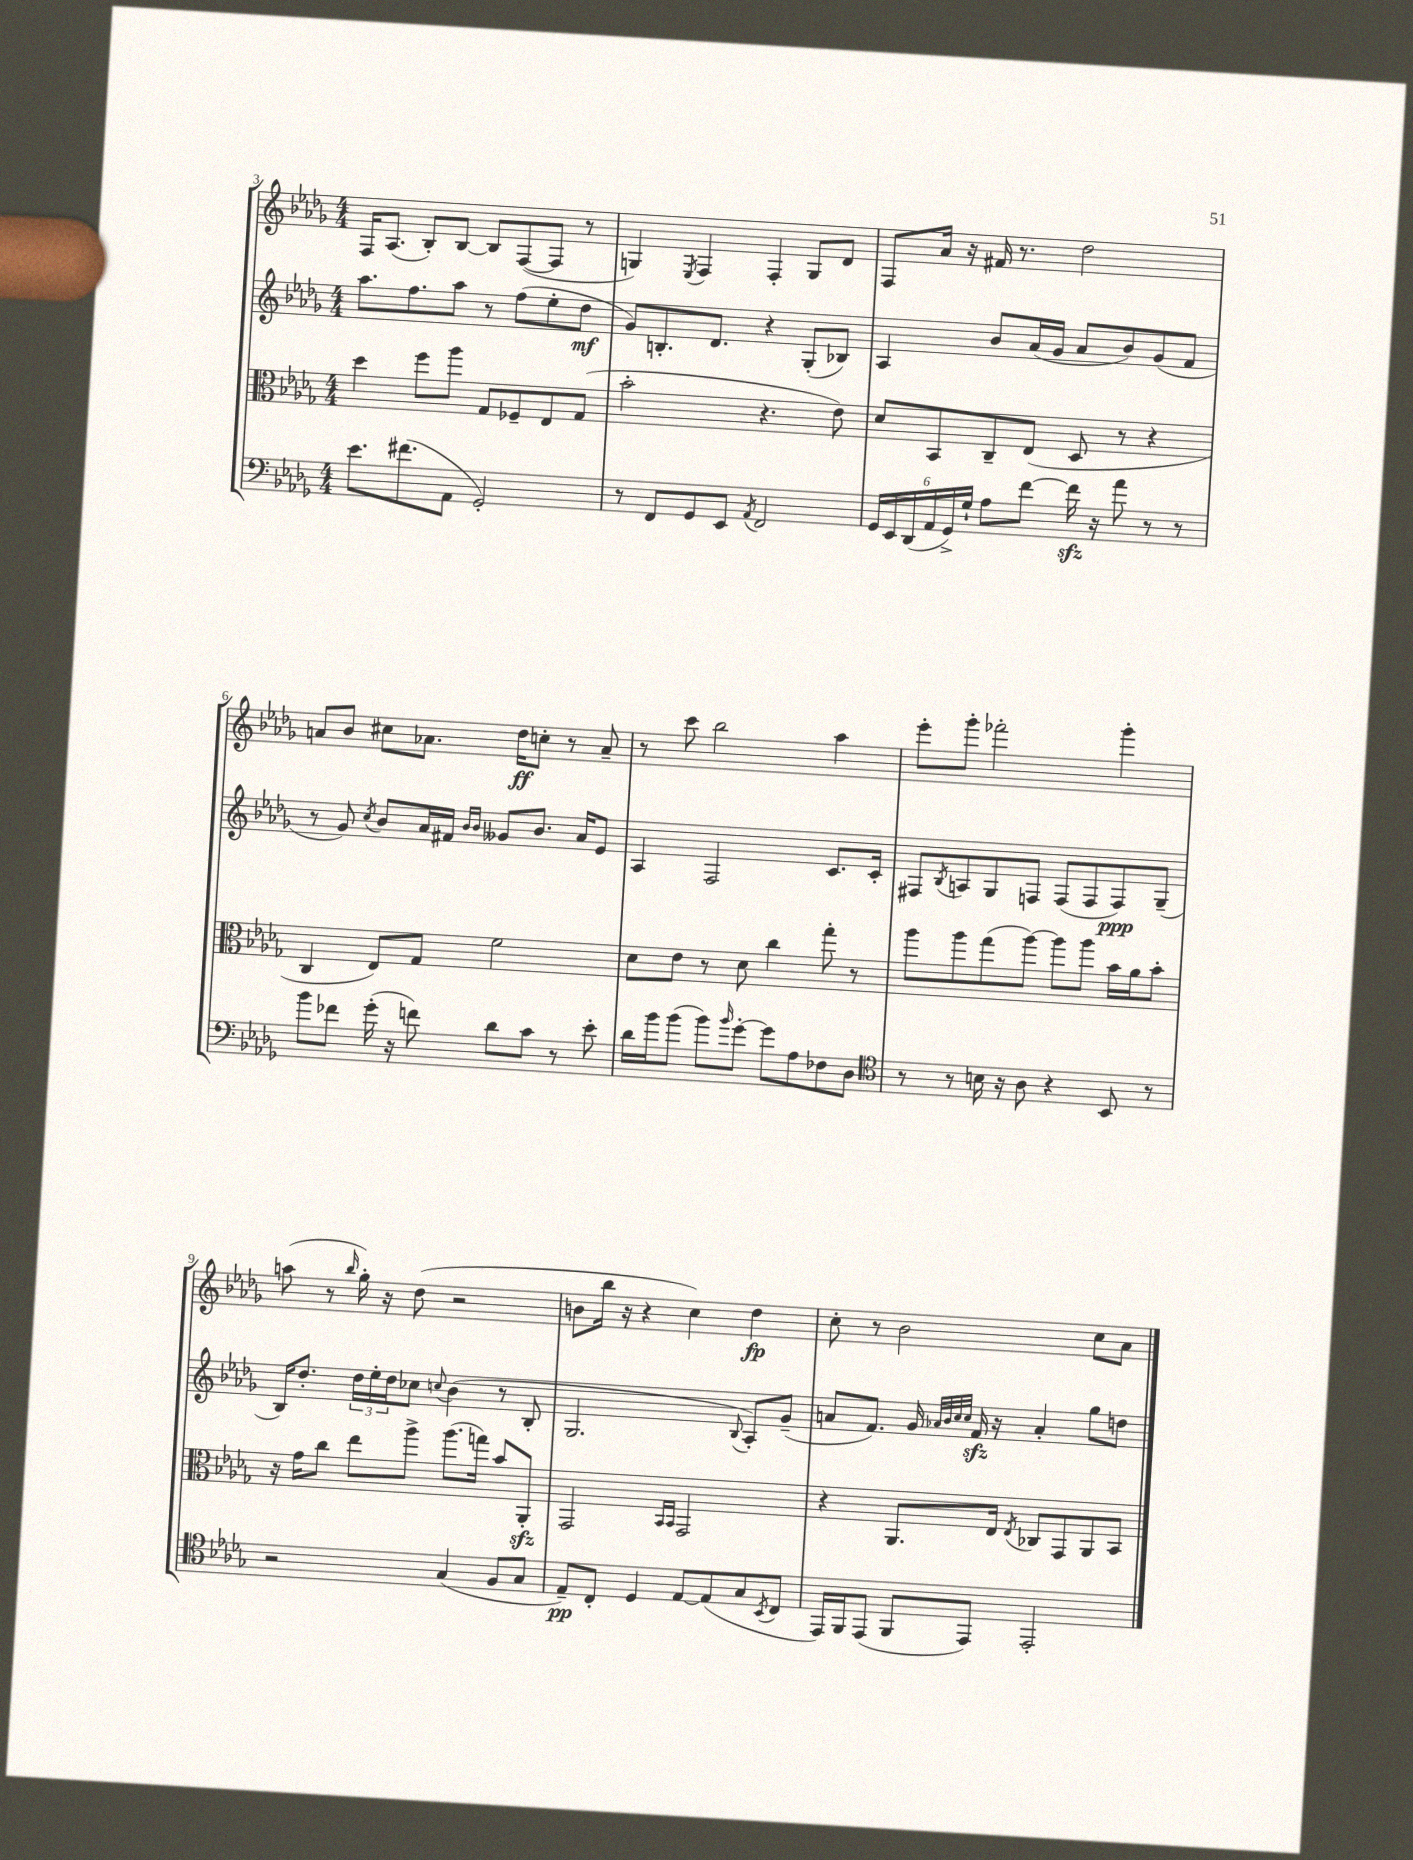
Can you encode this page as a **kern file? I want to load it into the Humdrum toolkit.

**kern	**dynam	**kern	**kern	**dynam	**kern	**dynam
*part4	*part4	*part3	*part2	*part2	*part1	*part1
*staff4	*staff4	*staff3	*staff2	*staff2	*staff1	*staff1
*clefF4	*	*clefC3	*clefG2	*	*clefG2	*
*k[b-e-a-d-g-]	*	*k[b-e-a-d-g-]	*k[b-e-a-d-g-]	*	*k[b-e-a-d-g-]	*
*M4/4	*	*M4/4	*M4/4	*	*M4/4	*
=3	=3	=3	=3	=3	=3	=3
8.e-\L	.	4dd-\	8.aa-\L	.	16F/KL	.
.	.	.	.	.	(8.A-/J	.
(8.f#X\	.	.	8.ff\	.	.	.
.	.	8ff\L	.	.	8B-'/L)	.
8AA-\J	.	8aa-\J	8aa-\J	.	[8B-/J	.
2GG-'/)	.	8G-/L	8r	.	8B-/L]	.
.	.	8F-X~/	(8ff\L	.	([8F/	.
.	.	8E-/	8ee-'\	.	8F/J]	.
.	.	(8G-/J	8dd-\J	mf	8r	.
=4	=4	=4	=4	=4	=4	=4
8r	.	2b-'\	8g-/L)	.	4Gn/)	.
8FF/L	.	.	8.Bn'/	.	.	.
.	.	.	.	.	8qE-/	.
8GG-/	.	.	.	.	4F/	.
.	.	.	8.d-/J	.	.	.
8EE-/J	.	.	.	.	.	.
8qAA-/	.	.	.	.	.	.
2FF/	.	4.r	4r	.	4F'/	.
.	.	.	(8G-'/L	.	8G/L	.
.	.	8e-\)	8B-X/J)	.	8d-/J	.
=5	=5	=5	=5	=5	=5	=5
24GG-/LL	.	8d-/L	4A-/	.	8F/L	.
24EE-/	.	.	.	.	.	.
(24DD-/	.	.	.	.	.	.
24AA-/	.	8BB-/	.	.	16a-/Jk	.
24GG-^/)	.	.	.	.	.	.
.	.	.	.	.	16r	.
24G-`/JJ	.	.	.	.	.	.
8A-\L	.	8C~/	8b-/L	.	16f#X/	.
.	.	.	.	.	8.r	.
[8f\J	.	(8E-/J	(16a-/L	.	.	.
.	.	.	16g-/JJ	.	.	.
16fzz\]	.	8D-/	8a-/L	.	2dd-\	.
16r	.	.	.	.	.	.
8a-\	.	8r	8b-/)	.	.	.
8r	.	4r	(8g-/	.	.	.
8r	.	.	8f/J	.	.	.
!!LO:LB:g=z
=6	=6	=6	=6	=6	=6	=6
8b-\L	.	4C/	8r	.	8an/L	.
8f-X\J	.	.	8g-/)	.	8b-/J	.
.	.	.	8qcc/	.	.	.
(16g-'\	.	8E-/L)	8b-/L	.	8cc#X\L	.
16r	.	.	.	.	.	.
8fn\)	.	8G-/J	16a-/L	.	8.a-X\J	.
.	.	.	16f#X/JJ	.	.	.
.	.	.	16qqb-/LL	.	.	.
.	.	.	16qqb-/JJ	.	.	.
8d-\L	.	2f\	8g--X/L	.	.	.
.	.	.	.	.	16dd-\KL	ff
8c\J	.	.	8.b-/J	.	8ccn'\J	.
8r	.	.	.	.	8r	.
.	.	.	16a-/KL	.	.	.
8e-'\	.	.	8e-/J	.	8a-~/	.
=7	=7	=7	=7	=7	=7	=7
16d-\LL	.	8d-\L	4A-/	.	8r	.
16b-\J	.	.	.	.	.	.
(8b-\J	.	8e-\J	.	.	8ccc\	.
8b-\L)	.	8r	2F/	.	2bb-\	.
16qqb-/	.	.	.	.	.	.
[8g-'\J	.	8d-\	.	.	.	.
8g-\L]	.	4cc\	.	.	.	.
8A-\	.	.	.	.	.	.
8F-X\	.	8gg-'\	8.c/L	.	4aa-\	.
8D-\J	.	8r	.	.	.	.
.	.	.	16c'/Jk	.	.	.
=8	=8	=8	=8	=8	=8	=8
*clefC4	*	*	*	*	*	*
8r	.	8aa-\L	8F#X/L	.	8eee-'\L	.
.	.	.	8qB-/	.	.	.
8r	.	8aa-\	8An/	.	8ggg-'\J	.
16Bn\	.	(8gg-\	8G-/	.	2fff-X'\	.
16r	.	.	.	.	.	.
8A-\	.	[8aa-\J)	8Fn/J	.	.	.
4r	.	8aa-\L]	(8F/L	.	.	.
.	.	8aa-\J	8F/	.	.	.
8BB-/	.	16b-\LL	8F/)	ppp	4ggg-'\	.
.	.	16a-\J	.	.	.	.
8r	.	8b-'\J	(8G-~/J	.	.	.
!!LO:LB:g=z
=9	=9	=9	=9	=9	=9	=9
2r	.	16r	16B-/KL)	.	(8aan\	.
.	.	16g-\KL	8.dd-'/J	.	.	.
.	.	8cc\J	.	.	8r	.
.	.	.	.	.	16qqbb-/	.
.	.	8ee-\L	24dd-\LL	.	16gg-'\)	.
.	.	.	24ee-'\	.	.	.
.	.	.	.	.	16r	.
.	.	.	24dd-\J	.	.	.
.	.	8aa-^\J	8cc-X\J	.	(8dd-\	.
.	.	.	8qqccn/	.	.	.
(4G-/	.	(8.aa-\L	(4b-\	.	2r	.
.	.	16ggn\Jk)	.	.	.	.
8F/L	.	8b-/L	8r	.	.	.
8G-/J	.	8AA-zz'/J	8B-'/	.	.	.
=10	=10	=10	=10	=10	=10	=10
8E-~/L)	pp	2GG-/	2.G-/	.	8bn\L	.
8C'/J	.	.	.	.	16bb-\Jk	.
.	.	.	.	.	16r	.
4D-/	.	.	.	.	4r	.
.	.	16qqBB-/LL	.	.	.	.
.	.	16qqBB-/JJ	.	.	.	.
[8E-/L	.	2GG-/	.	.	4cc\)	.
(8E-/]	.	.	.	.	.	.
.	.	.	8qqB-/	.	.	.
8G-/	.	.	8A-'/L)	.	4dd-\	fp
8qBB-/	.	.	.	.	.	.
8C/J	.	.	(8g-~/J	.	.	.
=11	=11	=11	=11	=11	=11	=11
16EE-/LL)	.	4r	8an/L	.	8cc'\	.
16FF/J	.	.	.	.	.	.
(8EE-/J	.	.	8.f/J)	.	8r	.
8FF/L	.	8.AA-/L	.	.	2b-\	.
.	.	.	16g-/	.	.	.
.	.	.	32qqa-X/LLL	.	.	.
.	.	.	32qqb-/	.	.	.
.	.	.	32qqcc/	.	.	.
.	.	.	32qqcc/JJJ	.	.	.
8EE-/J)	.	.	16fzz/	.	.	.
.	.	16E-/Jk	16r	.	.	.
.	.	8qE-/	.	.	.	.
2EE-'/	.	8C-X/L	4a-'/	.	.	.
.	.	8GG-/	.	.	.	.
.	.	8AA-/	8gg-\L	.	8cc\L	.
.	.	8BB-/J	8ddn\J	.	8a-\J	.
==	==	==	==	==	==	==
*-	*-	*-	*-	*-	*-	*-
